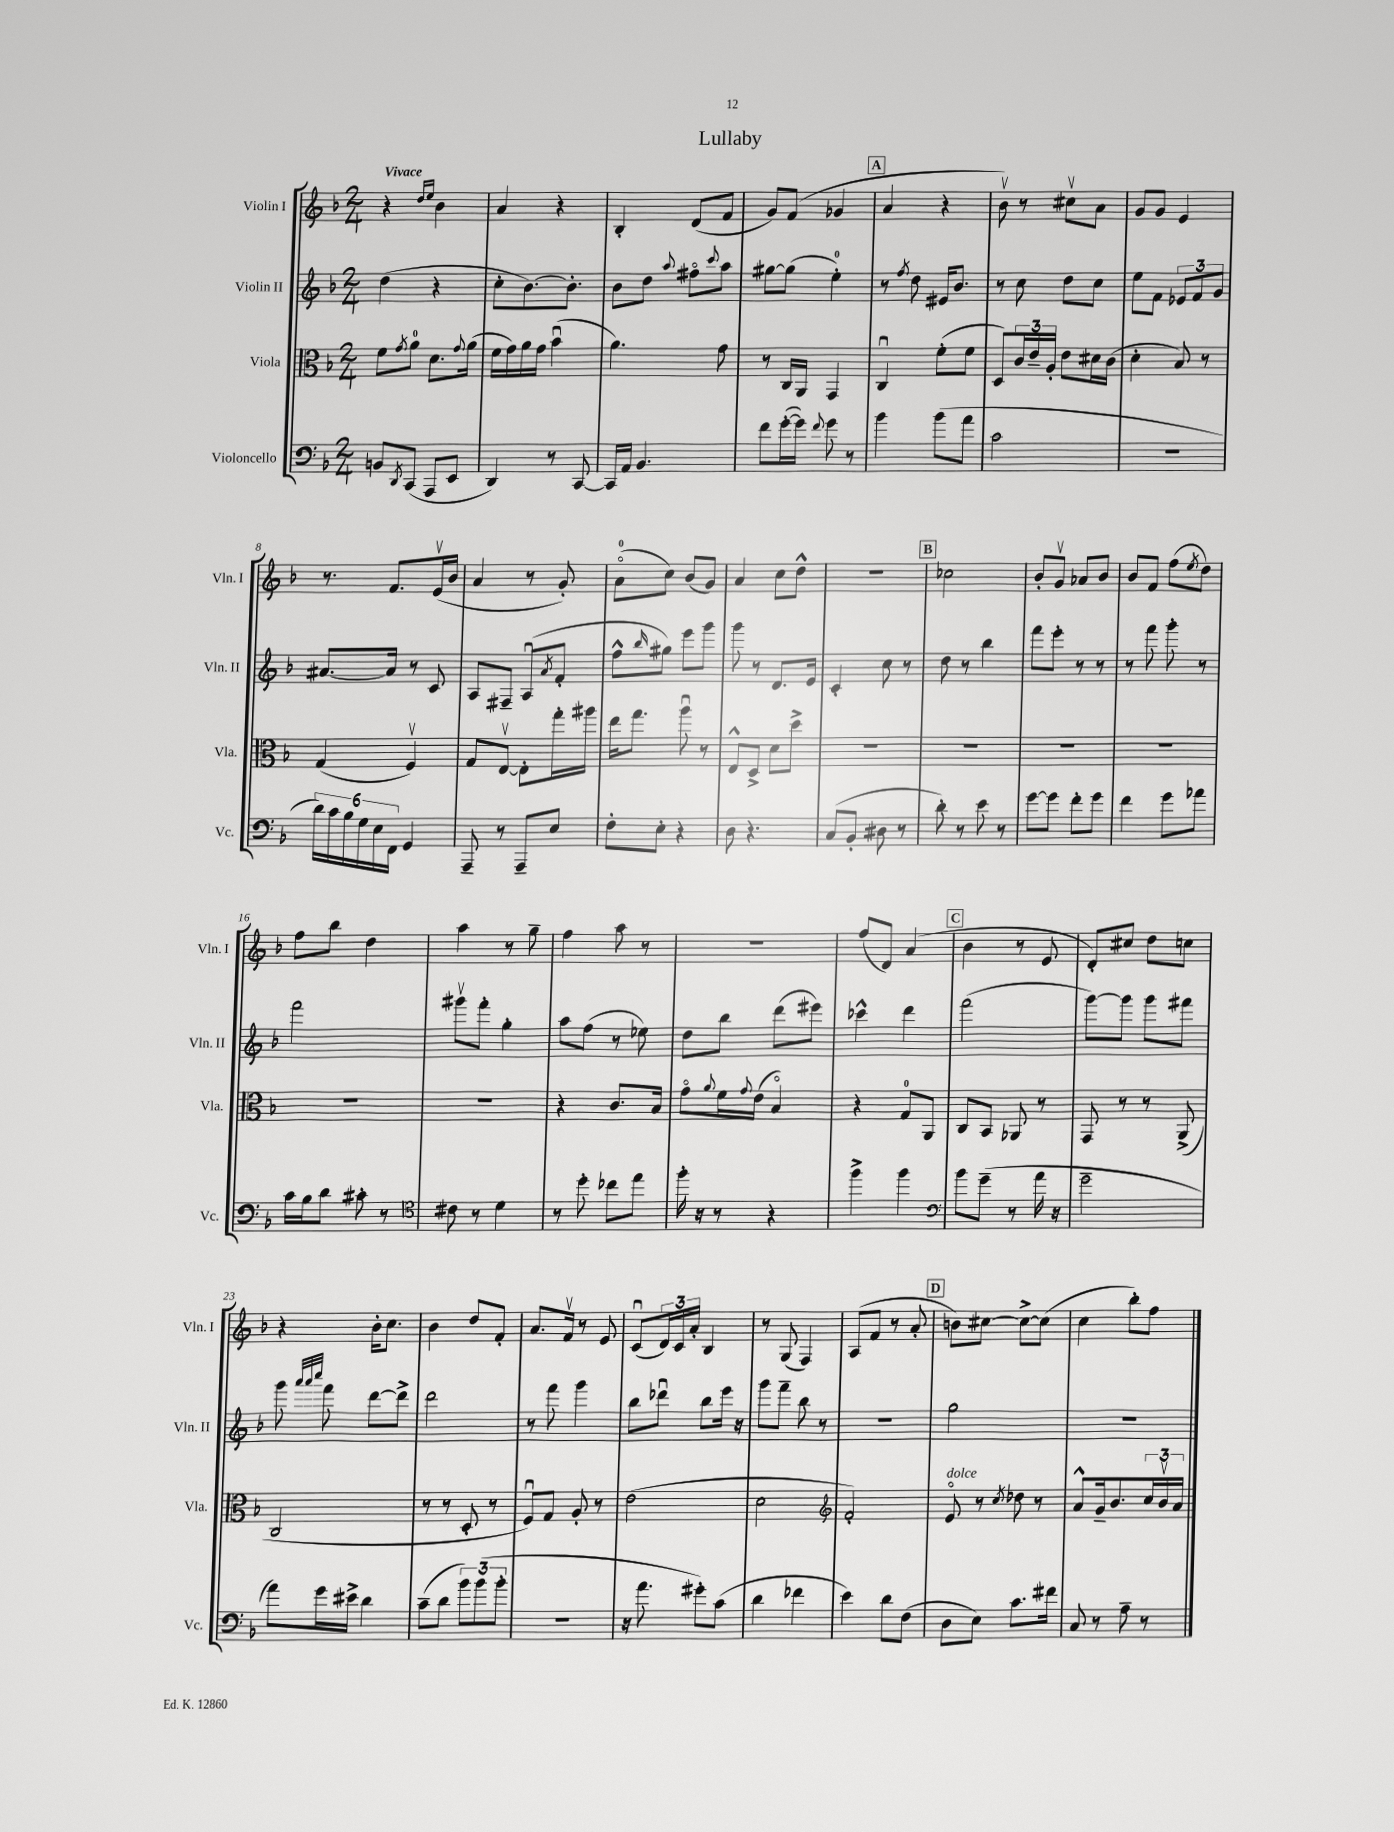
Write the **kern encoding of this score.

**kern	**kern	**kern	**kern
*staff4	*staff3	*staff2	*staff1
*clefF4	*clefC3	*clefG2	*clefG2
*k[b-]	*k[b-]	*k[b-]	*k[b-]
*M2/4	*M2/4	*M2/4	*M2/4
8BB/L	8f\L	(4dd\	4r
8qDD/	8qg/	.	.
(8CC/J	8a\J	.	.
.	.	.	16qqdd/LL
.	.	.	16qqee/JJ
8AAA/L	8.d\L	4r	4b-\
8EE/J	.	.	.
.	8qqg/	.	.
.	(16a\Jk	.	.
=	=	=	=
4DD/)	16f\LL	8cc'\L	4a/
.	16g\)	.	.
.	16a\	[8.b-\)	.
.	16g\JJ	.	.
8r	(4b-u\	.	4r
.	.	8.b-'\]J	.
[8CC/	.	.	.
=	=	=	=
16CC/]LL	4.a\)	8b-\L	4B-'/
16AA/JJ	.	.	.
4.BB-/	.	8dd\J	.
.	.	8qqaa/	.
.	.	8ff#o\L	(8d/L
.	.	8qqccc/	.
.	8g\	8aa\J	8f/J
=	=	=	=
8f\L	8r	[8gg#\L	8g/L)
([16g'\L	16C/LL	(8gg#\]J	(8f/J
16g\]JJ)	16AA/JJ	.	.
8qqf/	.	.	.
8g\	4GG/	4ee'\)	4g-/
8r	.	.	.
=	=	=	=
4b-\	4Cu/	8r	4a/
.	.	8qff/	.
.	.	8dd\	.
(8b-\L	(8f'\L	16e#/LK	4r
.	.	8.b-/J	.
8a\J	8f\J	.	.
=	=	=	=
2c\	8D/L)	8r	8b-v\)
.	24c/L	8cc\	8r
.	24e~/	.	.
.	24A'/JJ	.	.
.	8e\L	8dd\L	8cc#v\L
.	16d#\L	8cc\J	8a\J
.	(16c\JJ	.	.
=	=	=	=
2r	4d'\	8ee\L	8g/L
.	.	8f\J	8g/J
.	8B-/)	12e-/L	4e/
.	.	12f/	.
.	8r	.	.
.	.	12g/J	.
=	=	=	=
24d\LL)	(4G/	[8.a#/L	8.r
24c\	.	.	.
24B-\	.	.	.
24G\	.	.	.
24E\	.	.	.
.	.	16a#/]Jk	8.f/L
24FF\JJ	.	.	.
4GG/	4Fv/)	8r	.
.	.	8c/	(16ev/L
.	.	.	16b-/JJ
=	=	=	=
8AAA~/	8G/L	8A/L	4a/
8r	[8Ev/J	8F#~/J	.
8AAA~/L	8E'\]L	(8Au/L	8r
.	.	8qa/	.
8E/J	16gg'\L	8f'/J	8g'/)
.	16aa#\JJ	.	.
=	=	=	=
8F'\L	16ee\LK	8ff^^\L	(8ao\L
.	8.gg\J	.	.
.	.	16qqbb-/	.
8E'\J	.	8gg#\J)	8cc\J)
4r	8aau\	8eee\L	(8b-/L
.	8r	8ggg\J	8g/J)
=	=	=	=
8D\	8E^^/L	8ggg\	4a/
4.r	8D^/J	8r	.
.	8d\L	8.d/L	8cc\L
.	8dd^\J	.	8dd^^\J
.	.	16e/Jk	.
=	=	=	=
(8C/L	2r	4c'/	2r
8BB-'/J	.	.	.
8D#\	.	8cc\	.
8r	.	8r	.
=	=	=	=
8d'\)	2r	8dd\	2cc-\
8r	.	8r	.
8e\	.	4bb-\	.
8r	.	.	.
=	=	=	=
[8g\L	2r	8fff\L	8b-'/L
8g\]J	.	8eee'\J	8gv/J
8f'\L	.	8r	8a-/L
8g\J	.	8r	8b-/J
=	=	=	=
4f\	2r	8r	8b-/L
.	.	8fff\	8f/J
8g\L	.	8ggg'\	(8ff\L
.	.	.	8qee/
8a-\J	.	8r	8dd\J)
=	=	=	=
16c\LL	2r	2fff\	8ff\L
16B-\J	.	.	.
8d\J	.	.	8bb-\J
8c#'\	.	.	4dd\
8r	.	.	.
=	=	=	=
*clefC4	*	*	*
8c#\	2r	8ggg#v\L	4aa\
8r	.	8fff'\J	.
4d\	.	4gg'\	8r
.	.	.	8gg~\
=	=	=	=
8r	4r	8aa\L	4ff\
8dd'\	.	(8ff\J	.
8cc-\L	8.c/L	8r	8aa\
8ee\J	.	8ee-\)	8r
.	16B-/Jk	.	.
=	=	=	=
16ff'\	8go\L	8dd\L	2r
16r	.	.	.
.	8qqa/	.	.
8r	16f\L	8bb-\J	.
.	8qqg/	.	.
.	(16e\JJ	.	.
4r	4B-o/)	(8ddd\L	.
.	.	8eee#\J)	.
=	=	=	=
4ff^\	4r	4ccc-^^\	(8ff/L
.	.	.	8d/J)
4ff\	8G/L	4ddd\	(4a/
.	8AA/J	.	.
=	=	=	=
*clefF4	*	*	*
8b-\L	8C/L	(2fff\	4b-\
(8g~\J	8BB-/J	.	.
8r	8AA-/	.	8r
16a\	8r	.	8e/
16r	.	.	.
=	=	=	=
2g~\	8GG/	[8ggg\L)	8d'/L)
.	8r	8ggg\]J	8cc#/J
.	8r	8ggg\L	8dd\L
.	(8AA^/	8fff#\J	8cc\J
=	=	=	=
8a\L)	2C/	8ggg\	4r
.	.	32qqaaa/LLL	.
.	.	32qqaaa/	.
.	.	32qqcccc/JJJ	.
16g\L	.	8fff\	.
16e#^\JJ	.	.	.
4d\	.	[8ddd\L	16b-'\LK
.	.	.	8.cc\J
.	.	8ddd^\]J	.
=	=	=	=
(8c~\L	8r	2ddd\	4b-\
8d\J	8r	.	.
12b-\L)	8D'/	.	8dd/L
(12b-\	.	.	.
.	8r	.	8f'/J
12b-'\J	.	.	.
=	=	=	=
2r	8Fu/L)	8r	8.a/L
.	8G/J	8fff\	.
.	.	.	16fv/Jk
.	8A'/	4ggg\	8r
.	8r	.	8e/
=	=	=	=
16r	(2e\	8bb-\L	(8cu/L
8.a\	.	.	.
.	.	8ddd-u\J	24d/L)
.	.	.	24c/
.	.	.	24a'/JJ
8g#'\L)	.	8bb-\L	4B-/
(8c\J	.	16eee\Jk	.
.	.	16r	.
=	=	=	=
4d\	2d\	8ggg\L	8r
.	.	8fff~\J	(8G/
4f-\	.	8bb-\	4F/)
.	.	8r	.
=	=	=	=
*	*clefG2	*	*
4e\)	2f'/)	2r	(8A/L
.	.	.	8f/J
8d\L	.	.	8r
(8F\J	.	.	8a'/
=	=	=	=
8D\L	8eo/	2gg\	8b\L)
8E\J)	8r	.	[8cc#\J
.	8qcc/	.	.
8.c\L	8dd-\	.	8cc#^\_L
.	8r	.	(8cc#\]J
16f#\Jk	.	.	.
=	=	=	=
8C/	8a^^/L	2r	4cc\
8r	16g~/k	.	.
.	8.b-/	.	.
8A~\	.	.	8bb-'\L)
8r	24cc/L	.	8ff\J
.	24b-v/	.	.
.	24a/JJ	.	.
==	==	==	==
*-	*-	*-	*-
